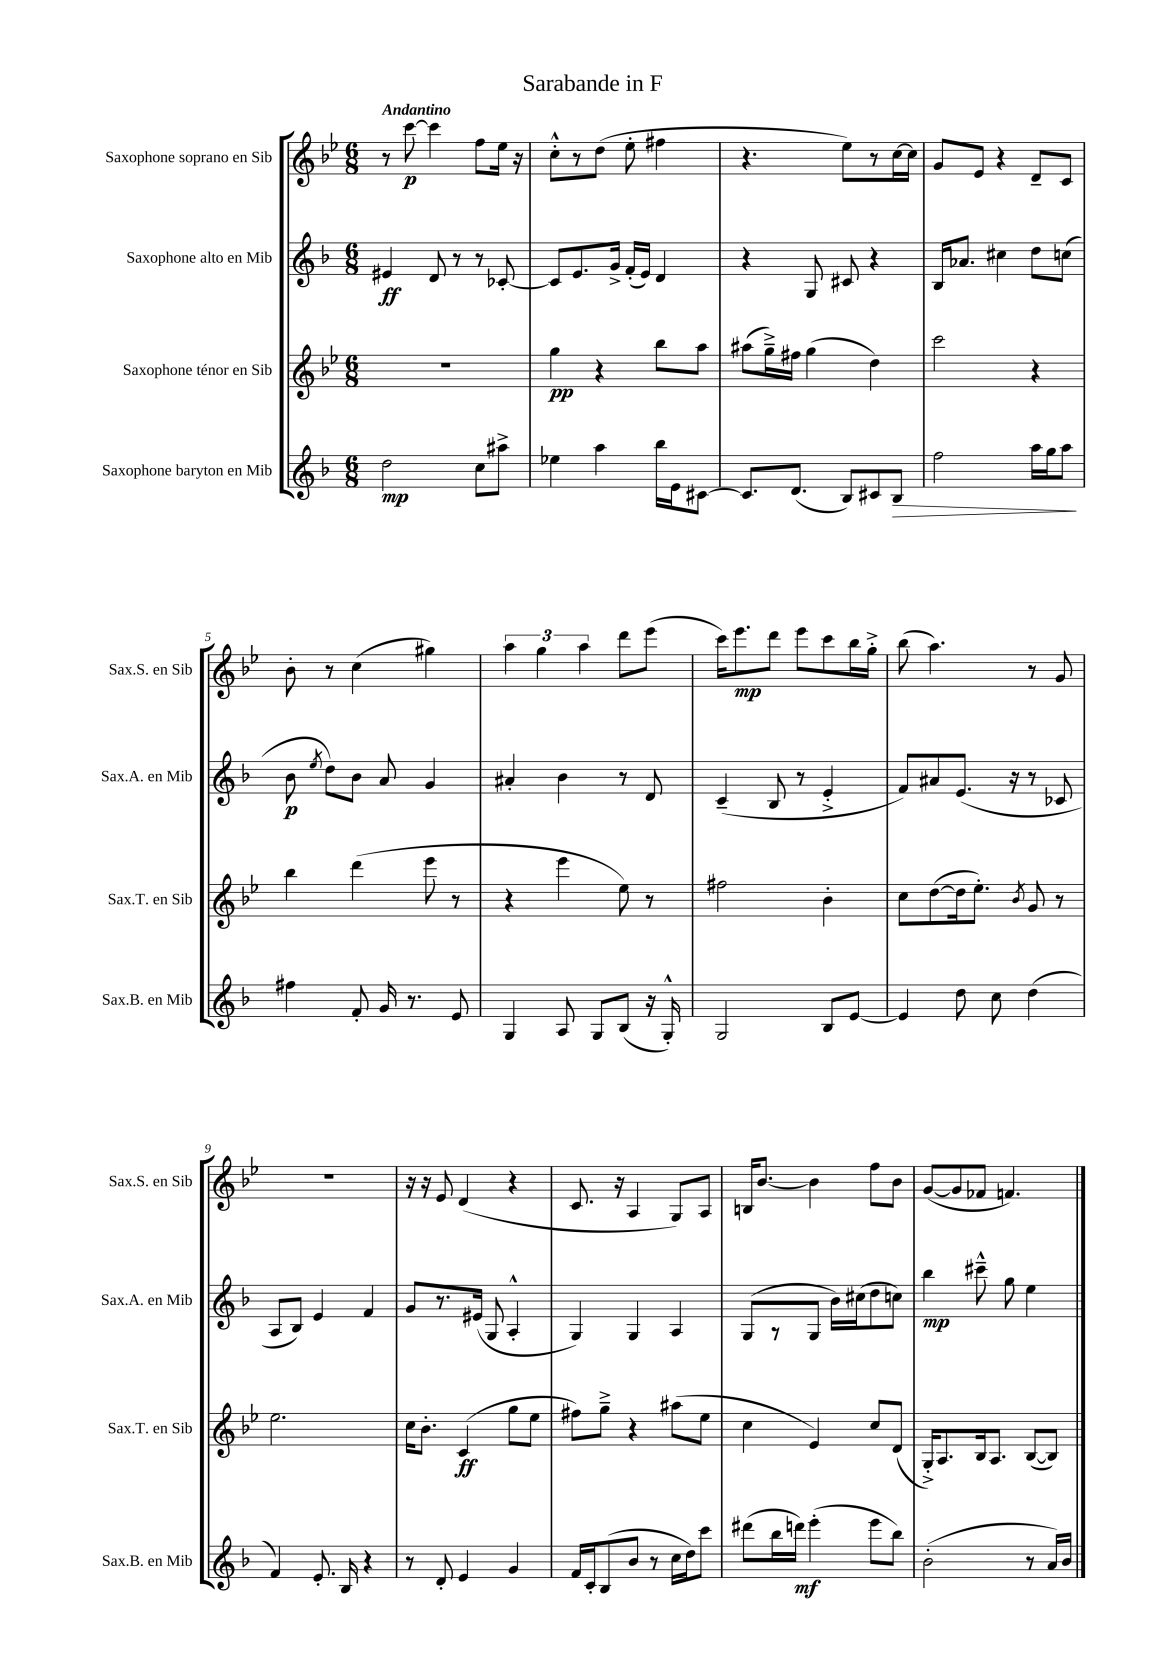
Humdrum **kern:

**kern	**kern	**kern	**kern
*staff4	*staff3	*staff2	*staff1
*clefG2	*clefG2	*clefG2	*clefG2
*k[b-]	*k[b-e-]	*k[b-]	*k[b-e-]
*M6/8	*M6/8	*M6/8	*M6/8
2dd	2.r	4e#	8r
.	.	.	[8ccc
.	.	8d	4ccc]
.	.	8r	.
8cc	.	8r	8ff
8aa#^	.	[8c-'	16ee-
.	.	.	16r
=	=	=	=
4ee-	4gg	8c-]	8cc'^^
.	.	8.e	8r
4aa	4r	.	(8dd
.	.	16g^	.
.	.	(16f'	8ee-'
.	.	16e)	.
16bb-	8bb-	4d	4ff#
16e	.	.	.
[8c#	8aa	.	.
=	=	=	=
8.c#]	(8aa#	4r	4.r
.	16gg~^)	.	.
(8.d	16ff#	.	.
.	(4gg	8G	.
8B-)	.	8c#	8ee-)
8c#	4dd)	4r	8r
8B-	.	.	[16cc
.	.	.	16cc]
=	=	=	=
2ff	2ccc	16B-	8g
.	.	8.a-	.
.	.	.	8e-
.	.	4cc#	4r
16aa	4r	8dd	8d~
16gg	.	.	.
8aa	.	(8cc	8c
=	=	=	=
4ff#	4bb-	8b-	8b-'
.	.	8qee	.
.	.	8dd)	8r
8f'	(4ddd	8b-	(4cc
16g	.	8a	.
8.r	.	.	.
.	8eee-	4g	4gg#)
8e	8r	.	.
=	=	=	=
4G	4r	4a#'	6aa
.	.	.	6gg
8A	4eee-	4b-	.
.	.	.	6aa
8G	.	.	.
(8B-	8ee-)	8r	8ddd
16r	8r	8d	(8eee-
16G'^^)	.	.	.
=	=	=	=
2G	2ff#	(4c~	16ccc)
.	.	.	8.eee-
.	.	8B-	8ddd
.	.	8r	8eee-
8B-	4b-'	4e'^	8ccc
[8e	.	.	16bb-
.	.	.	16gg'^
=	=	=	=
4e]	8cc	8f)	(8bb-
.	([8dd	8a#	4.aa)
8dd	16dd]	(8.e	.
.	8.ee-')	.	.
8cc	.	.	.
.	.	16r	.
.	8qb-	.	.
(4dd	8g	8r	8r
.	8r	8c-	8g
=	=	=	=
4f)	2.ee-	8A	2.r
.	.	8B-)	.
8.e'	.	4e	.
16B-	.	.	.
4r	.	4f	.
=	=	=	=
8r	16cc	8g	16r
.	8.b-'	.	16r
8d'	.	8.r	8e-
4e	(4c	.	(4d
.	.	(16e#	.
.	.	8G	.
4g	8gg	4A'^^	4r
.	8ee-	.	.
=	=	=	=
16f	8ff#)	4G)	8.c
16c'	.	.	.
(8B-	8gg~^	.	.
.	.	.	16r
8b-	4r	4G	4A
8r	.	.	.
16cc	(8aa#	4A	8G)
16dd)	.	.	.
8ccc	8ee-	.	8A
=	=	=	=
(8ddd#	4cc	(8G	16B
.	.	.	[8.b-
16bb-	.	8r	.
16ddd)	.	.	.
(4eee'	4e-)	8G	4b-]
.	.	16b-)	.
.	.	(16cc#	.
8eee	8cc	8dd	8ff
8bb-)	(8d	8cc)	8b-
=	=	=	=
(2b-'	16G'^)	4bb-	([8g
.	8.A	.	.
.	.	.	8g]
.	16B-	8ccc#~^^	8f-
.	8.A	.	.
.	.	8gg	4.f)
8r	([8B-	4ee	.
16a)	8B-])	.	.
16b-	.	.	.
==	==	==	==
*-	*-	*-	*-
